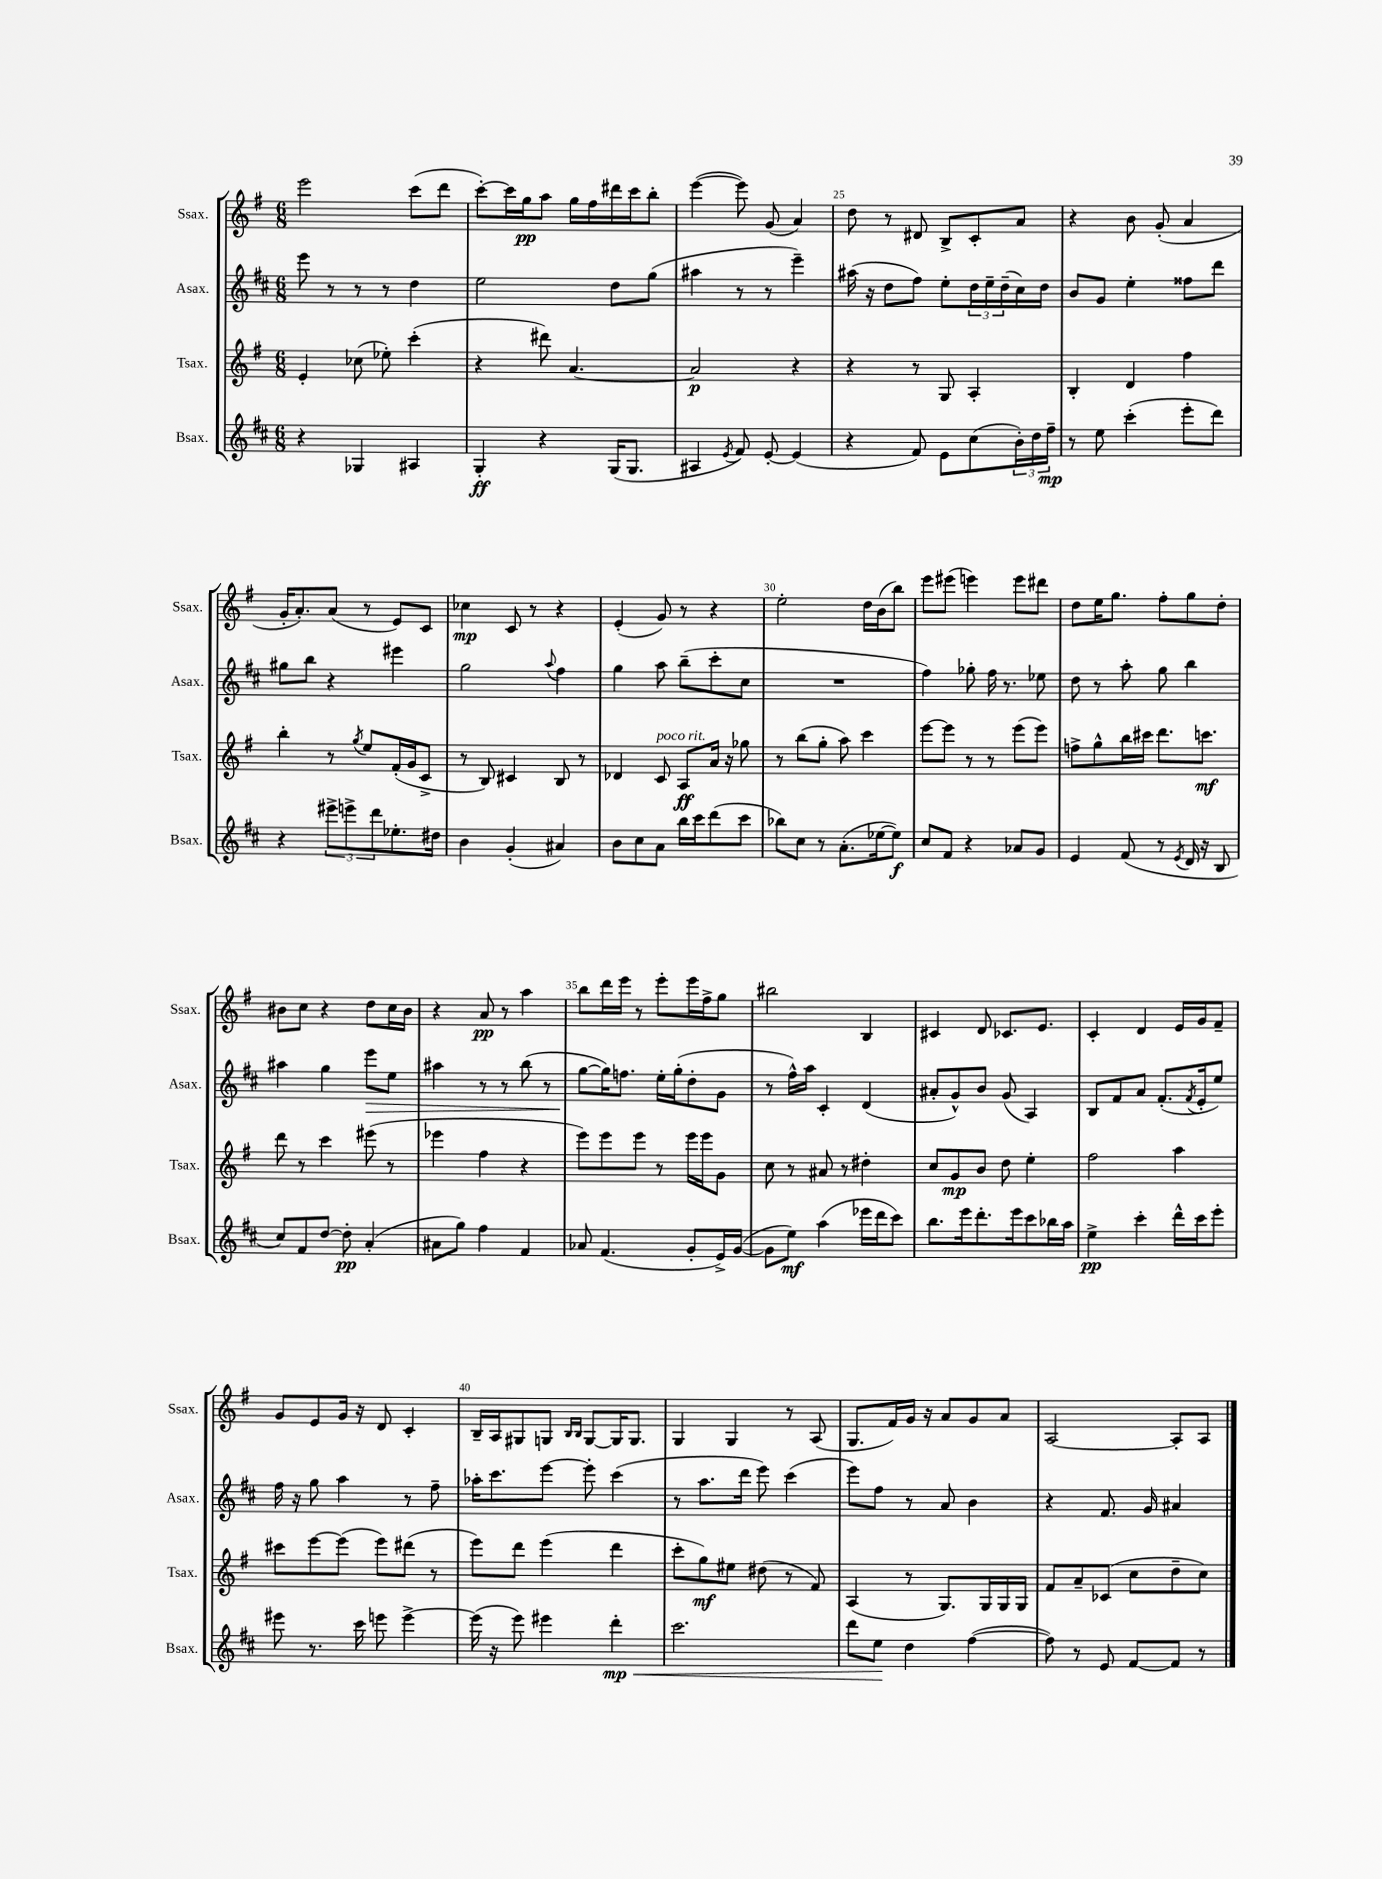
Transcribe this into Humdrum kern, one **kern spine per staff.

**kern	**kern	**kern	**kern
*staff4	*staff3	*staff2	*staff1
*clefG2	*clefG2	*clefG2	*clefG2
*k[f#c#]	*k[f#]	*k[f#c#]	*k[f#]
*M6/8	*M6/8	*M6/8	*M6/8
4r	4e'	8eee	2eee
.	.	8r	.
4G-	(8cc-	8r	.
.	8ee-')	8r	.
4A#	(4ccc'	4dd	(8ccc
.	.	.	8ddd
=	=	=	=
4G'	4r	2ee	[8ccc')
.	.	.	16ccc]
.	.	.	16gg
4r	8ddd#)	.	8aa
.	[4.a	.	16gg
.	.	.	16ff#
(16G	.	8dd	16ddd#
8.G	.	.	16ccc
.	.	(8gg	8bb'
=	=	=	=
4A#	2a]	4aa#	([4eee
8qe	.	.	.
8f#)	.	8r	8eee])
[8e'	.	8r	(8g
(4e]	4r	4eee~)	4a)
=	=	=	=
4r	4r	(16aa#	8dd
.	.	16r	.
.	.	8dd	8r
8f#)	8r	8ff#)	8d#
8e	8G	8ee'	8B^
(8cc#	4A'	24dd	8c'
.	.	24ee~	.
.	.	(24dd~	.
24b')	.	16cc#)	8a
24dd	.	.	.
.	.	16dd	.
24ff#~	.	.	.
=	=	=	=
8r	4B'	8b	4r
8ee	.	8g	.
(4ccc#'	4d	4ee'	8b
.	.	.	(8g'
8eee'	4ff#	8ff##	4a
8ddd)	.	8ddd	.
=	=	=	=
4r	4bb'	8gg#	16g'
.	.	.	8.a')
.	.	8bb	.
12eee#^	8r	4r	(8a
12eee^	.	.	.
.	8qgg	.	.
.	8ee	.	8r
12ddd	.	.	.
8.ee-'	(16f#'	4eee#	8e)
.	16g	.	.
.	8c^	.	8c
16dd#	.	.	.
=	=	=	=
4b	8r	2gg	4cc-
.	8B)	.	.
(4g'	4c#	.	8c
.	.	.	8r
.	.	8qqaa	.
4a#)	8B	4ff#	4r
.	8r	.	.
=	=	=	=
8b	4d-	4gg	(4e'
8cc#	.	.	.
8a	8c	8aa	8g)
16bb	8A	(8bb~	8r
16ccc#	.	.	.
(8ddd	16a	8ccc#'	4r
.	16r	.	.
8ccc#	8gg-	8cc#	.
=	=	=	=
8bb-)	8r	2.r	2ee'
8cc#	(8bb	.	.
8r	8gg'	.	.
(8.a'	8aa)	.	.
.	4ccc	.	16dd
[16ee-	.	.	(16b
8ee-])	.	.	8bb)
=	=	=	=
8cc#	[8eee	4ff#)	8eee
8f#	8eee]	.	(8eee#
4r	8r	8gg-'	4eee)
.	8r	16ff#	.
.	.	8.r	.
8a-	(8eee	.	8eee
8g	8eee)	8ee-	8ddd#
=	=	=	=
4e	8ff^	8dd	8dd
.	8gg^^	8r	16ee
.	.	.	8.gg
(8f#	16bb	8aa'	.
.	16ccc#	.	.
8r	8.ddd	8gg	8ff#'
8qe	.	.	.
16d	.	4bb	8gg
16r	8.ccc	.	.
8B	.	.	8dd'
=	=	=	=
8cc#)	8ddd	4aa#	8b#
8f#	8r	.	8cc
[8dd	4ccc	4gg	4r
8dd']	.	.	.
(4a'	(8eee#	8eee	8dd
.	8r	8ee	16cc
.	.	.	16b#
=	=	=	=
8a#	4eee-	4aa#	4r
8gg)	.	.	.
4ff#	4ff#	8r	8a
.	.	8r	8r
4f#	4r	(8bb	4aa
.	.	8r	.
=	=	=	=
8a-	8eee)	[8gg	8bb
(4.f#	8eee	16gg])	16ddd
.	.	8.ff	16eee
.	8eee	.	8r
.	8r	16ee'	8eee'
.	.	(16gg'	.
8g'	16eee	8dd'	16eee
.	16eee	.	16ff#^
16e^)	8g	8g	8gg
([16g	.	.	.
=	=	=	=
8g]	8cc	8r	2bb#
8ee)	8r	16ff#^^)	.
.	.	16aa	.
(4aa	8a#	4c#'	.
.	8r	.	.
16eee-	4dd#'	(4d	4B
16ddd	.	.	.
8ccc#)	.	.	.
=	=	=	=
8.bb	8cc	8a#'	4c#
.	8g	8g^^)	.
16eee	.	.	.
8.ddd'	8b	8b	8d
.	8dd	(8g	8.c-
16eee	.	.	.
8ccc#	4ee'	4A)	.
.	.	.	8.e
16bb-	.	.	.
16aa	.	.	.
=	=	=	=
4ee^	2ff#	8B	4c'
.	.	8f#	.
4ccc#'	.	8a	4d
.	.	(8.f#'	.
16ddd^^	4aa	.	16e
.	.	8qf#	.
16ccc#	.	16e'	16g
8eee'	.	8ee)	8f#~
=	=	=	=
8eee#	8ccc#	16ff#	8g
.	.	16r	.
8.r	[8eee	8gg	8e
.	(8eee]	4aa	16g
16ccc#	.	.	16r
8eee	8eee)	.	8d
[4eee^	(8ddd#	8r	4c'
.	8r	8ff#~	.
=	=	=	=
(16eee]	8eee)	16aa-'	16B~
16r	.	8.ccc#	16A
8eee)	8ddd	.	8G#
4eee#	(4eee	[8eee	8G
.	.	.	16qqB
.	.	.	16qqB
.	.	8eee']	[8G
4ddd'	4ddd	(4ccc#	16G]
.	.	.	8.G
=	=	=	=
2.ccc#	8ccc'	8r	4G
.	8gg)	8.aa	.
.	8ee#	.	4G
.	.	16ddd	.
.	(8dd#	8eee)	.
.	8r	(4ccc#	8r
.	8f#)	.	(8A
=	=	=	=
8ddd	(4A	8eee)	8.G
8ee	.	8ff#	.
.	.	.	16f#)
4dd	8r	8r	16g
.	.	.	16r
.	8.G)	8a	8a
([4ff#	.	4b	8g
.	16G	.	.
.	16G	.	8a
.	16G	.	.
=	=	=	=
8ff#])	8f#	4r	[2A
8r	8a~	.	.
8e	(8c-	8.f#	.
[8f#	8cc	.	.
.	.	16g	.
8f#]	8dd~	4a#	8A']
8r	8cc)	.	8A
==	==	==	==
*-	*-	*-	*-
